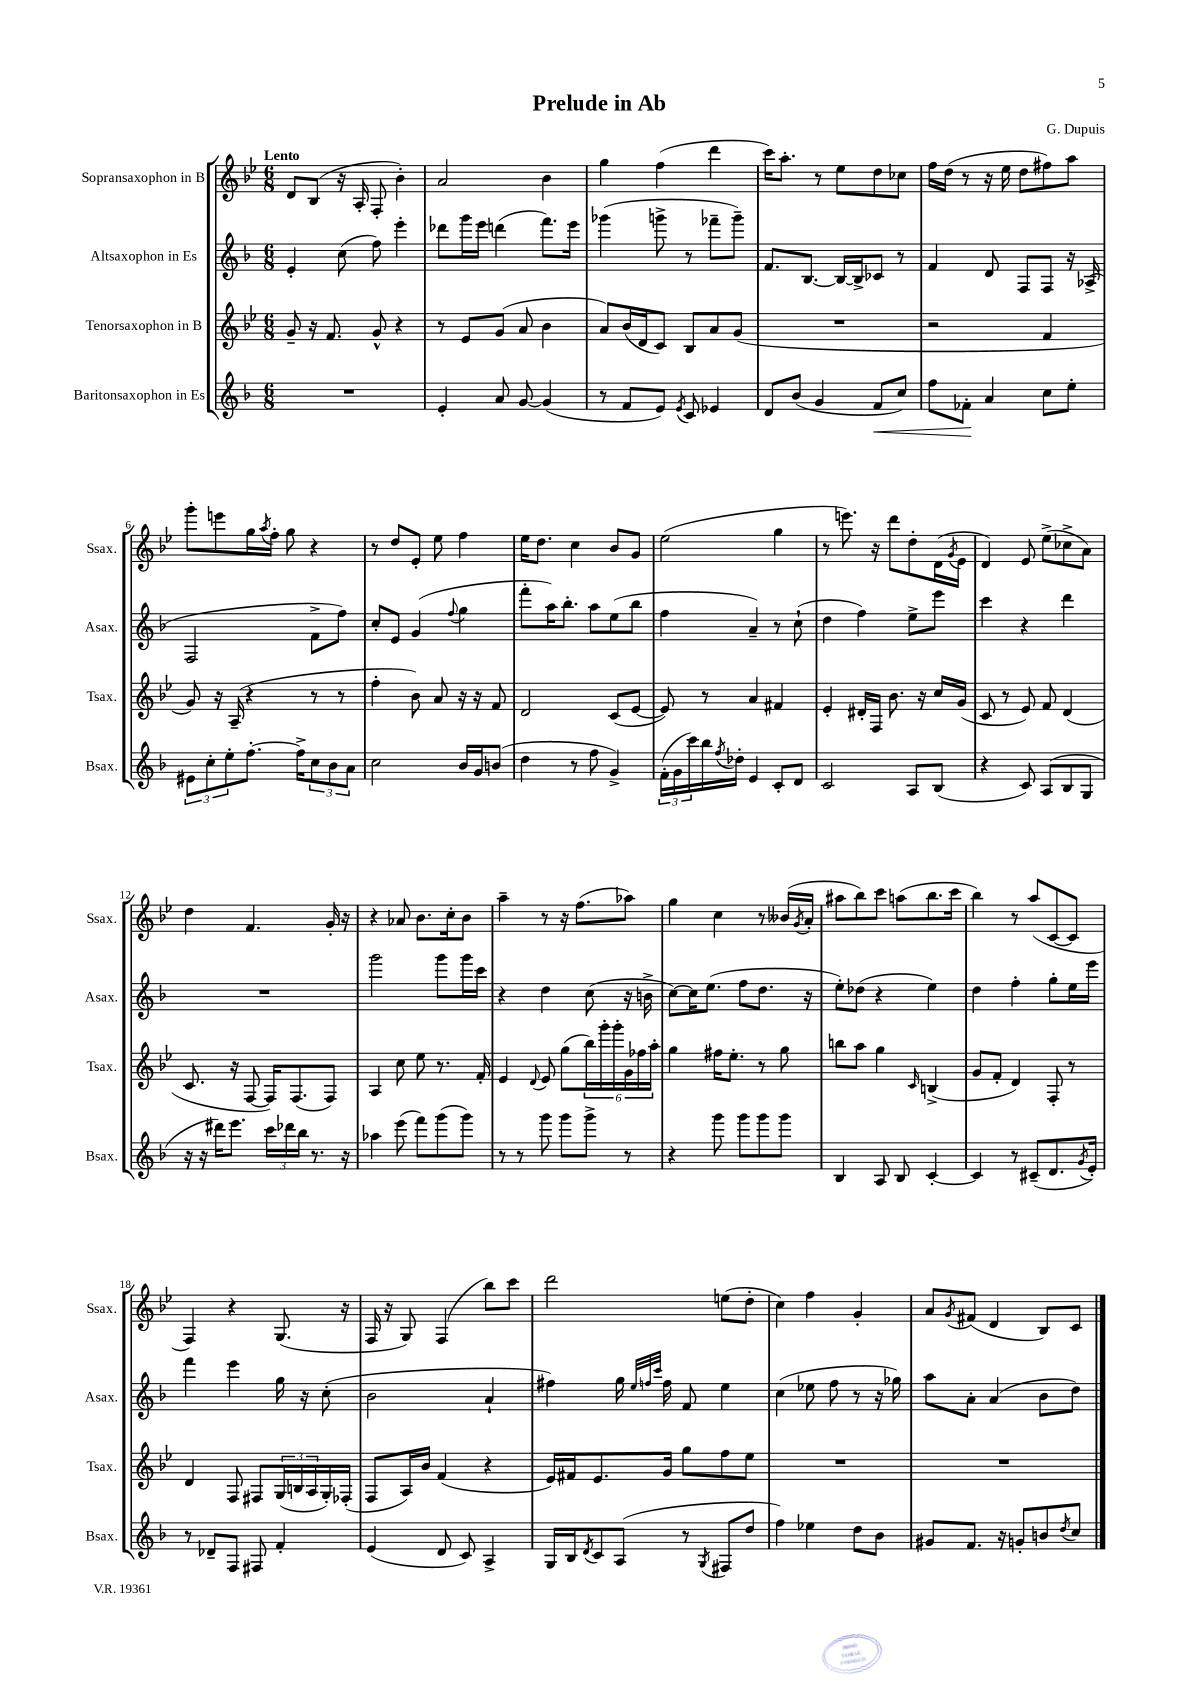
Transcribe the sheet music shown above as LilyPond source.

\header { title = "Prelude in Ab" composer = "G. Dupuis" }
<<
\new StaffGroup <<
\new Staff = "s0" \with { instrumentName = "Sopransaxophon in B" shortInstrumentName = "Ssax." } {
    \clef treble \key bes \major \numericTimeSignature \time 6/8 \tempo "Lento"
    d'8 bes8( r16 a16-. f8-. bes'4-.) |
    a'2 bes'4 |
    g''4 f''4( d'''4 |
    c'''16) a''8.-. r8 ees''8 d''8 ces''8 |
    f''16 d''16( r8 r16 ees''16 d''8 fis''8) a''8 |
    g'''8-. e'''8 g''16 \acciaccatura { a''8 } f''16-. g''8 r4 |
    r8 d''8 ees'8-. ees''8 f''4 |
    ees''16 d''8. c''4 bes'8 g'8 |
    ees''2( g''4 |
    r8 e'''8.) r16 d'''8 d''8-. d'16( \acciaccatura { g'8 } ees'16 |
    d'4) ees'8 ees''8->( ces''8-> a'8) |
    d''4 f'4. g'16-. r16 |
    r4 aes'8 bes'8. c''16-. bes'8 |
    a''4-- r8 r16 f''8.( aes''8) |
    g''4 c''4 r8 beses'16( \acciaccatura { g'8 } a'16-. |
    ais''8 bes''8) c'''8 a''8( bes''8. c'''16 |
    bes''4) r8 a''8( c'8~ c'8 |
    f4) r4 g8.( r16 |
    f16 r16 g8) f4( bes''8) c'''8 |
    d'''2 e''8( d''8-. |
    c''4) f''4 g'4-. |
    a'8 \acciaccatura { g'8 } fis'8( d'4 bes8) c'8 \bar "|." |
}
\new Staff = "s1" \with { instrumentName = "Altsaxophon in Es" shortInstrumentName = "Asax." } {
    \clef treble \key f \major \numericTimeSignature \time 6/8
    e'4-. c''8( f''8) e'''4-. |
    des'''8 g'''16 e'''16 d'''4( f'''8.) e'''16 |
    ges'''4( g'''8-> r8 fes'''8-- g'''8--) |
    f'8. bes8.~ bes16~ bes16-> ces'8 r8 |
    f'4 d'8 f8 f8 r16 aes16->( |
    f2 f'8-> f''8) |
    c''8-. e'8 g'4( \appoggiatura { f''8 } g''4 |
    f'''8-. a''16) bes''8.-. a''8 e''8( bes''8 |
    f''4 a'4--) r8 c''8-!( |
    d''4 f''4) e''8-> e'''8 |
    c'''4 r4 d'''4 |
    R2. |
    g'''2 g'''8 g'''16 c'''16 |
    r4 d''4 c''8( r16 b'16-> |
    c''8~) c''16 e''8.( f''8 d''8. r16 |
    e''8-.) des''8( r4 e''4) |
    d''4 f''4-. g''8-. e''16 e'''16 |
    f'''4 e'''4 g''16 r16 c''8-.( |
    bes'2 a'4-! |
    fis''4) g''16 \grace { e''32 f''32 c'''32 } f''16 f'8 e''4 |
    c''4( ees''8 f''8 r8 r16 ges''16) |
    a''8 a'8-. a'4( bes'8 d''8) \bar "|." |
}
\new Staff = "s2" \with { instrumentName = "Tenorsaxophon in B" shortInstrumentName = "Tsax." } {
    \clef treble \key bes \major \numericTimeSignature \time 6/8
    g'8-- r16 f'8. g'8-^ r4 |
    r8 ees'8 g'8( a'8 bes'4 |
    a'8) bes'16( d'16 c'8) bes8 a'8 g'8( |
    R2. |
    r2 f'4 |
    g'8) r16 a16--( r4 r8 r8 |
    f''4-. bes'8) a'8 r16 r16 f'8 |
    d'2 c'8( ees'8~ |
    ees'8) r8 a'4 fis'4 |
    ees'4-. dis'16-. f16 bes'8. r16 c''16 g'16( |
    c'8 r8 ees'8) f'8 d'4( |
    c'8. r16 f8~ f16) f8.( f8) |
    a4 c''8 ees''8 r8. f'16-. |
    ees'4 \appoggiatura { d'8 } ees'8 g''8( \tuplet 6/4 { bes''16) g'''16-. g'''16-. g'16 fes''16 a''16-. } |
    g''4 fis''16 ees''8.-. r8 g''8 |
    b''8 a''8 g''4 \grace { c'16 } b4->( |
    g'8 f'8-. d'4) f8-. r8 |
    d'4 f8 fis8 \tuplet 3/2 { g16( b16 a16 } g16-.) fes16-.( |
    f8 a16) bes'16 f'4( r4 |
    ees'16) fis'16 ees'8. g'16 g''8 f''8 ees''8 |
    R2. |
    R2. \bar "|." |
}
\new Staff = "s3" \with { instrumentName = "Baritonsaxophon in Es" shortInstrumentName = "Bsax." } {
    \clef treble \key f \major \numericTimeSignature \time 6/8
    R2. |
    e'4-. a'8 g'8~ g'4( |
    r8 f'8 e'8) \acciaccatura { e'8 } c'8 ees'4 |
    d'8 bes'8( g'4 f'8\< c''8) |
    f''8 fes'8-.\! a'4 c''8 e''8-. |
    \tuplet 3/2 { eis'8 c''8-. e''8-. } f''8.~-. f''16-> \tuplet 3/2 { c''8 bes'8 a'8 } |
    c''2 bes'16 g'16 b'8( |
    d''4 r8 f''8 g'4->) |
    \tuplet 3/2 { f'16-.( g'16 c'''16) } bes''16 \acciaccatura { f''8 } des''16-. e'4 c'8-. d'8 |
    c'2 a8 bes8( |
    r4 c'8) a8( bes8 g8 |
    r16 r16 dis'''16) e'''8. \tuplet 3/2 { c'''16 des'''16 bes''16 } r8. r16 |
    aes''4 e'''8( f'''8) g'''8( g'''8) |
    r8 r8 g'''8 g'''8 g'''8-> r8 |
    r4 g'''8 g'''8 g'''8 g'''8 |
    bes4 a8 bes8 c'4~-. |
    c'4 r8 cis'8--( d'8. \acciaccatura { g'8 } e'16-.) |
    r8 des'8-- f8 fis8 f'4-. |
    e'4( d'8 c'8) a4-> |
    g16 bes16 \acciaccatura { d'8 } c'8 a8( r8 \acciaccatura { g8 } fis8 d''8 |
    f''4) ees''4 d''8 bes'8 |
    gis'8 f'8. r16 g'8-. b'8 \acciaccatura { d''8 } c''8 \bar "|." |
}
>>
>>
